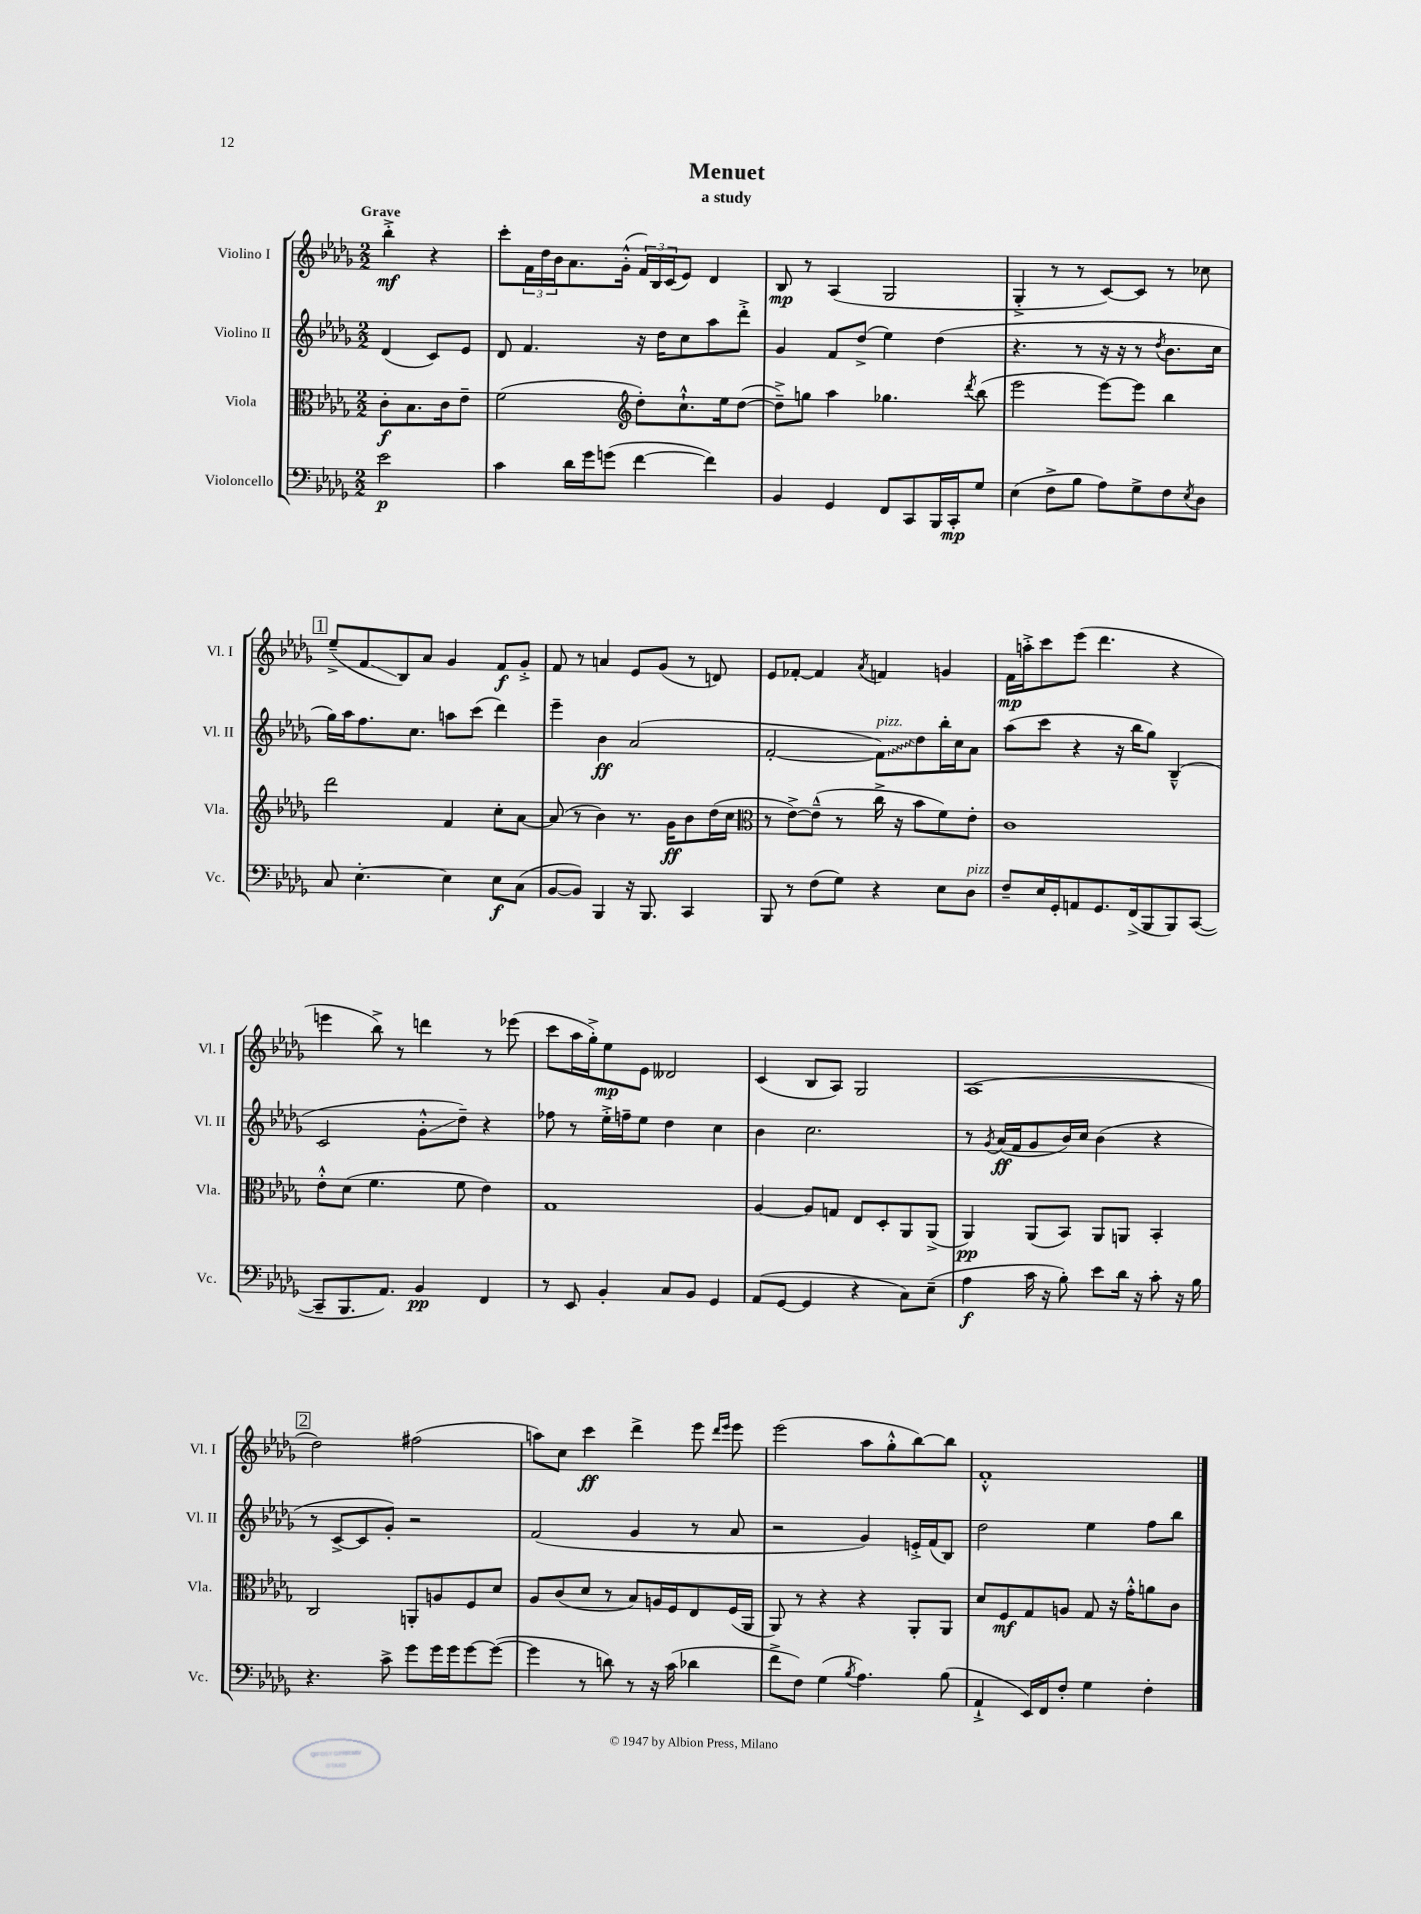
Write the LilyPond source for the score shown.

\header { title = "Menuet" subtitle = "a study" }
<<
\new StaffGroup <<
\new Staff = "s0" \with { instrumentName = "Violino I" shortInstrumentName = "Vl. I" } {
    \clef treble \key des \major \numericTimeSignature \time 2/2 \partial 2 \tempo "Grave"
    bes''4-.->\mf r4 |
    c'''8-. \tuplet 3/2 { f'16 des''16 bes'16 } aes'8. ges'16-.-^( \tuplet 3/2 { f'16) bes16 c'16( } ees'8) des'4 |
    bes8\mp r8 aes4( ges2 |
    ges4-.-> r8 r8 c'8~) c'8 r8 ces''8 |
    \mark \markup { \box "1" } ees''8--->( f'8\glissando bes8) aes'8 ges'4 f'8\f ges'8-.-> |
    f'8 r8 a'4 ees'8 ges'8( r8 d'8) |
    ees'8 fes'8~-. fes'4 \acciaccatura { aes'8 } f'4 g'4 |
    f'16\mp a''16-.-> c'''8 ees'''8( des'''4. r4 |
    e'''4 bes''8->) r8 d'''4 r8 ees'''8( |
    c'''8 aes''16 ges''16-.->) ees''8\mp ees'8 deses'2 |
    c'4( bes8 aes8) ges2 |
    aes1( |
    \mark \markup { \box "2" } des''2) fis''2( |
    a''8) c''8 c'''4\ff des'''4-> ees'''8 \grace { des'''16 ees'''16 } ees'''8 |
    ees'''2( aes''8 ges''8-.-^ bes''8~) bes''8 |
    f'1-.-^ \bar "|." |
}
\new Staff = "s1" \with { instrumentName = "Violino II" shortInstrumentName = "Vl. II" } {
    \clef treble \key des \major \numericTimeSignature \time 2/2 \partial 2
    des'4( c'8) ees'8 |
    des'8 f'4. r16 des''16 c''8 aes''8 des'''8-.-> |
    ges'4 f'8 des''8->( ees''4) des''4( |
    r4. r8 r16 r16 r8 \acciaccatura { des''8 } bes'8. c''16 |
    \mark \markup { \box "1" } ges''16) aes''16 f''8. c''8. a''8 c'''8( des'''4) |
    ees'''4-- bes'4\ff aes'2( |
    f'2~-. \once \override Glissando.style = #'zigzag f'8\glissando^\markup { \italic "pizz." }) des''8 bes''16-. c''16 aes'8 |
    aes''8( c'''8 r4 r16 bes''16 ges''8) bes4---^( |
    c'2 ges'8-.-^\glissando des''8--) r4 |
    fes''8 r8 ees''16-.-> f''16-- ees''8 des''4 c''4 |
    bes'4 c''2. |
    r8 \acciaccatura { ges'8 } aes'16\ff( f'16 ges'8 bes'16) c''16 bes'4( r4 |
    \mark \markup { \box "2" } r8 c'8~-> c'8 ges'8-.) r2 |
    f'2( ges'4 r8 aes'8 |
    r2 ges'4) e'16-.-> f'16( bes8) |
    des''2 ees''4 f''8 bes''8 \bar "|." |
}
\new Staff = "s2" \with { instrumentName = "Viola" shortInstrumentName = "Vla." } {
    \clef alto \key des \major \numericTimeSignature \time 2/2 \partial 2
    c'8-.\f bes8. c'16 ees'8-- |
    f'2( \clef treble des''8-.) c''8.-!-^ ees''16 des''8~( |
    des''8--->) g''8 aes''4 ges''4. \acciaccatura { des'''8 } bes''8( |
    ees'''2 ees'''8~) ees'''8 bes''4 |
    \mark \markup { \box "1" } des'''2 f'4 c''8-. aes'8~ |
    aes'8( r8 bes'4) r8. ges'16\ff bes'8 des''16( c''16 |
    \clef alto r8 ees'8~->) ees'8---^( r8 c''16-> r16 bes'8 f'8) ees'8-. |
    c'1 |
    ees'8-.-^ des'8( f'4. f'8 ees'4) |
    ges1 |
    aes4~ aes8 g8 ees8 des8-. aes,8 aes,8->( |
    aes,4\pp) aes,8( bes,8) aes,8 a,8 bes,4-. |
    \mark \markup { \box "2" } c2 a,8-. a8 f8 des'8 |
    aes8 c'8( des'8 r8 bes8) a16 f16 ees8 f16( aes,16 |
    aes,8) r8 r4 r4 aes,8-. aes,8 |
    des'8 f8\mf ges8 a8 ges8 r16 ges'16-.-^ a'8 c'8 \bar "|." |
}
\new Staff = "s3" \with { instrumentName = "Violoncello" shortInstrumentName = "Vc." } {
    \clef bass \key des \major \numericTimeSignature \time 2/2 \partial 2
    ees'2\p |
    c'4 des'16 ges'16 g'8( f'4~ f'4) |
    bes,4 ges,4 f,8 c,8 bes,,16 c,16-.\mp ges8 |
    ees4( f8-> bes8 aes8) ges8-> f8 \acciaccatura { ees8 } des8 |
    \mark \markup { \box "1" } c8 ees4.~-. ees4 ees8\f c8( |
    bes,8~ bes,8) bes,,4 r16 bes,,8. c,4 |
    bes,,8 r8 f8( ges8) r4 ees8 des8^\markup { \italic "pizz." } |
    f8-- ees16 ges,16-. a,8 ges,8. f,16->( bes,,8 bes,,8) c,8~( |
    c,8-- bes,,8. aes,8.) bes,4\pp f,4 |
    r8 ees,8 bes,4-. c8 bes,8 ges,4 |
    aes,8( ges,8~ ges,4 r4 c8) ees8--( |
    aes4\f c'16 r16 bes8-.) ees'8 des'16 r16 c'8-. r16 bes16 |
    \mark \markup { \box "2" } r4. c'8-> ges'8 ges'16 ges'16 ges'8~ ges'8~( |
    ges'4 r8 d'8) r8 r16 c'16( des'4 |
    f'8-> f8) ges4( \acciaccatura { bes8 } aes4.) bes8( |
    aes,4-!-> ees,16) f,16 f8-. ges4 f4-. \bar "|." |
}
>>
>>
\layout { \context { \Score \remove "Bar_number_engraver" } }
